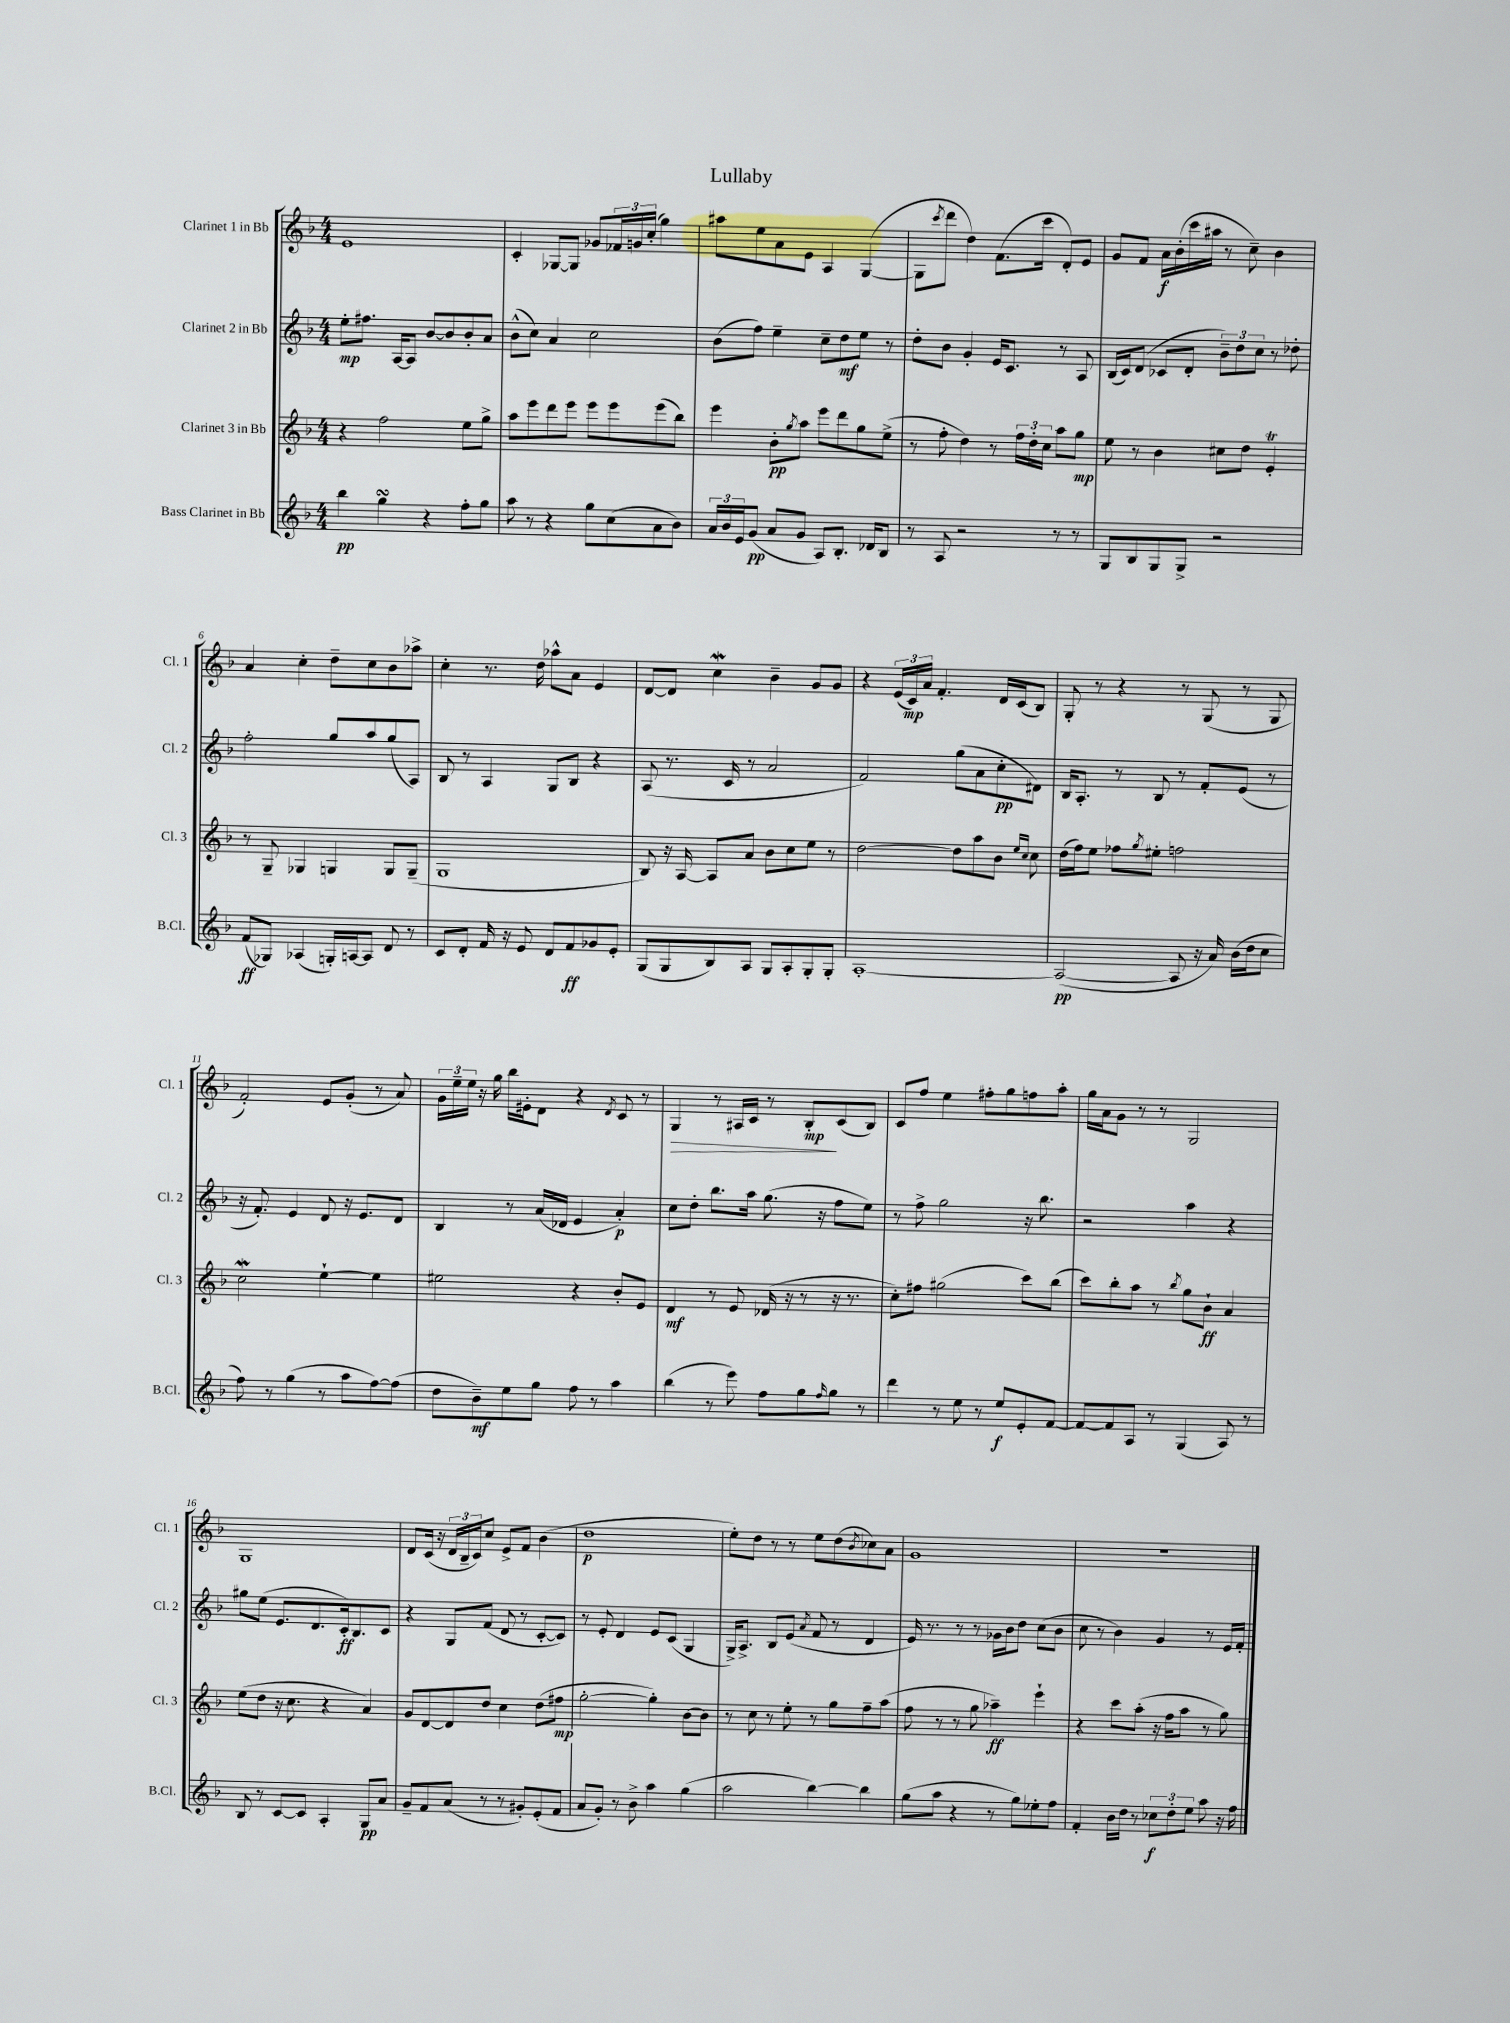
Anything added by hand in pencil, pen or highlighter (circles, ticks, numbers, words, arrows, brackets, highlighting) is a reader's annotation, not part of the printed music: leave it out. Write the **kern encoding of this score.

**kern	**kern	**kern	**kern
*staff4	*staff3	*staff2	*staff1
*clefG2	*clefG2	*clefG2	*clefG2
*k[b-]	*k[b-]	*k[b-]	*k[b-]
*M4/4	*M4/4	*M4/4	*M4/4
4bb-	4r	8ee'	1e
.	.	8.ff#	.
4gg	2ff	.	.
.	.	[16A	.
.	.	8A]	.
4r	.	[8b-	.
.	.	8b-]	.
8ff'	8ee	8b-'	.
8gg	8gg^	8a	.
=	=	=	=
8aa	8aa	(8b-^^	4c'
8r	8eee	8cc)	.
4r	8ddd	4a	[8G-
.	8eee	.	8G-]
8gg	8eee	2cc	8g-
(8cc	8eee	.	24f-
.	.	.	24g
.	.	.	(24cc'
8a	(8eee	.	4gg)
8b-)	8bb-)	.	.
=	=	=	=
24a	4eee	(8b-	8aa#
24b-	.	.	.
24e	.	.	.
(8g	.	8ff)	8ee
8a	8b-'	4ee~	8a
.	8qgg	.	.
8g	8aa	.	8e
8A)	8eee	8cc~	4A
8.B-'	8ddd	8dd	.
.	8gg	8ee	([4G
16d-	.	.	.
8B-	(8ee^	8r	.
=	=	=	=
8r	8r	8dd'	8G]
.	.	.	8qccc
8A	8ff'	8b-	8ddd
2r	4dd)	4g'	4dd)
.	8r	16e	(8.f
.	.	8.c	.
.	24ff	.	.
.	24dd'	.	.
.	.	.	16ccc
.	24cc	.	.
8r	8aa	8r	8d')
8r	8gg	8A	8e
=	=	=	=
8G	8ee	(16B-	8g
.	.	16c)	.
8B-	8r	(8d	8f
8G	4b-	8c-	16a
.	.	.	(16b-'
8G^	.	8d'	16ccc
.	.	.	16aa#
2r	8cc#	12b-~)	8r
.	.	12dd	.
.	8dd	.	8cc~)
.	.	12cc	.
.	4e'	8r	4b-
.	.	8dd-'	.
=	=	=	=
(8f	8r	2ff'	4a
8G-)	8G~	.	.
(4A-	4G-	.	4cc'
16G')	4G	8gg	8dd~
[16A	.	.	.
8A]	.	8aa	8cc
8d	8G	(8gg	8b-
8r	(8G~	8A)	8aa-^
=	=	=	=
8c	1G	8B-	4cc'
8d'	.	8r	.
16f	.	4A	8.r
16r	.	.	.
8e	.	.	.
.	.	.	16dd
8d	.	8G	8aa-^^
8f	.	8B-	8a
8g-	.	4r	4e
8e'	.	.	.
=	=	=	=
(8G	8B-)	(8A	[8d
8G	16r	8.r	8d]
.	[16A	.	.
8B-)	8A]	.	4cc
.	.	16c	.
8A	8a	8r	.
8G	8b-	2a	4b-~
8A'	8cc	.	.
8G'	8ee	.	8g
8G'	8r	.	8g
=	=	=	=
[1A'	[2dd	2f)	4r
.	.	.	(24e
.	.	.	24c)
.	.	.	24a
.	.	.	4.f'
.	8dd]	(8gg	.
.	8aa	8a	.
.	8b-	8cc'	16d
.	.	.	(16c
.	16qqee	.	.
.	16qqcc	.	.
.	8cc	8d#)	8B-)
=	=	=	=
(2A_	(16dd	16B-	8G'
.	16ff)	8.A'	.
.	8ee	.	8r
.	8ff-	8r	4r
.	8qgg	.	.
.	8ee#'	8B-	.
8A]	2ff	8r	8r
16r	.	8f'	(8G
16a)	.	.	.
(16b-	.	(8e	8r
16dd	.	.	.
8cc	.	8r	8G
=	=	=	=
8ff)	2cc	16r	2f')
.	.	8.f')	.
8r	.	.	.
(4gg	.	4e	.
8r	[4ee`	8d	8e
8aa	.	16r	(8g'
.	.	8.e	.
[8ff)	4ee]	.	8r
(8ff]	.	8d	8a)
=	=	=	=
8dd	2ee#	4B-	24g
.	.	.	24ee~
.	.	.	24ee
8b-~)	.	.	16r
.	.	.	16gg
8ee	.	8r	16bb-
.	.	.	16e#'
8gg	.	(16a	8d
.	.	16d-	.
8ff	4r	4e	4r
8r	.	.	.
.	.	.	8qd
4aa	8b-'	4a')	8c
.	8e	.	8r
=	=	=	=
(4bb-	4d	8cc	4G
.	.	8dd'	.
8r	8r	8.bb-	8r
8eee)	8e	.	16A#
.	.	16aa	16c
8ff	(16d-	(8.gg	8r
.	16r	.	.
8gg	8r	.	8B-'
.	.	16r	.
16qqff	.	.	.
8gg	16r	8ff	(8c
.	8.r	.	.
8r	.	8ee)	8B-)
=	=	=	=
4ddd	8cc')	8r	8c
.	8ff#	8ff^	8ff
8r	(2gg#	2gg	4ee
8ee	.	.	.
8r	.	.	8ff#'
8ee	.	.	8gg
8e'	8ccc)	16r	8ff
.	.	8.bb-	.
[8f	(8bb-	.	8aa'
=	=	=	=
8f_	8ccc)	2r	16gg
.	.	.	16a
8f]	8bb-'	.	8g
8A	8aa	.	8r
8r	8r	.	8r
.	8qbb-	.	.
(4G	8gg	4aa	2G
.	8b-`	.	.
8A)	4a	4r	.
8r	.	.	.
=	=	=	=
8B-	(8ee	8gg#	1G
8r	8dd	(8ee	.
[8c	16r	8.e	.
.	8.cc	.	.
8c]	.	.	.
.	.	8.d	.
4A'	4r	.	.
.	.	16c')	.
.	.	8.B-	.
8G	4a)	.	.
8a	.	8c	.
=	=	=	=
8g~	8g	4r	8d
8f	[8d	.	(16c
.	.	.	16r
(8a	8d]	8G	24d
.	.	.	24B-~
.	.	.	24c)
8r	8dd	(8f	8cc
8r	4cc	8d	8e^
8g#')	.	8r	8f
(8e'	(8dd	[8c'	(4b-
8f	8ff#	8c])	.
=	=	=	=
8a	[2gg'	8r	1dd
8g')	.	8e'	.
8r	.	4d	.
8b-^	.	.	.
4aa	4gg'])	8e	.
.	.	(8c	.
(4gg	[8b-	4G	.
.	8b-]	.	.
=	=	=	=
2aa	8r	16G^)	8ee')
.	.	8.A^	.
.	8cc	.	8dd
.	8r	8B-	8r
.	8ee'	(8e	8r
.	.	8qa	.
[4bb-)	8r	8f	8ee
.	8gg	8r	(8dd
.	.	.	8qb-
4bb-]	8ff~	4d	8cc-)
.	(8aa	.	8a
=	=	=	=
(8gg	8ff	16e)	1g
.	.	8.r	.
8aa	8r	.	.
4r	8r	8r	.
.	8gg	8r	.
8r	4aa-~)	16g-	.
.	.	16b-	.
8gg)	.	8dd	.
8ee-'	4eee`	(8cc	.
8ff	.	8b-	.
=	=	=	=
4f'	4r	8cc	1r
.	.	8r	.
16b-	8ccc	4b-)	.
16dd	.	.	.
8r	(8aa'	.	.
12cc-	16r	4g	.
.	16ff	.	.
12dd'	.	.	.
.	8aa	.	.
12ee	.	.	.
8aa	8r	8r	.
16r	8gg)	16e	.
16ff	.	16f'	.
==	==	==	==
*-	*-	*-	*-
